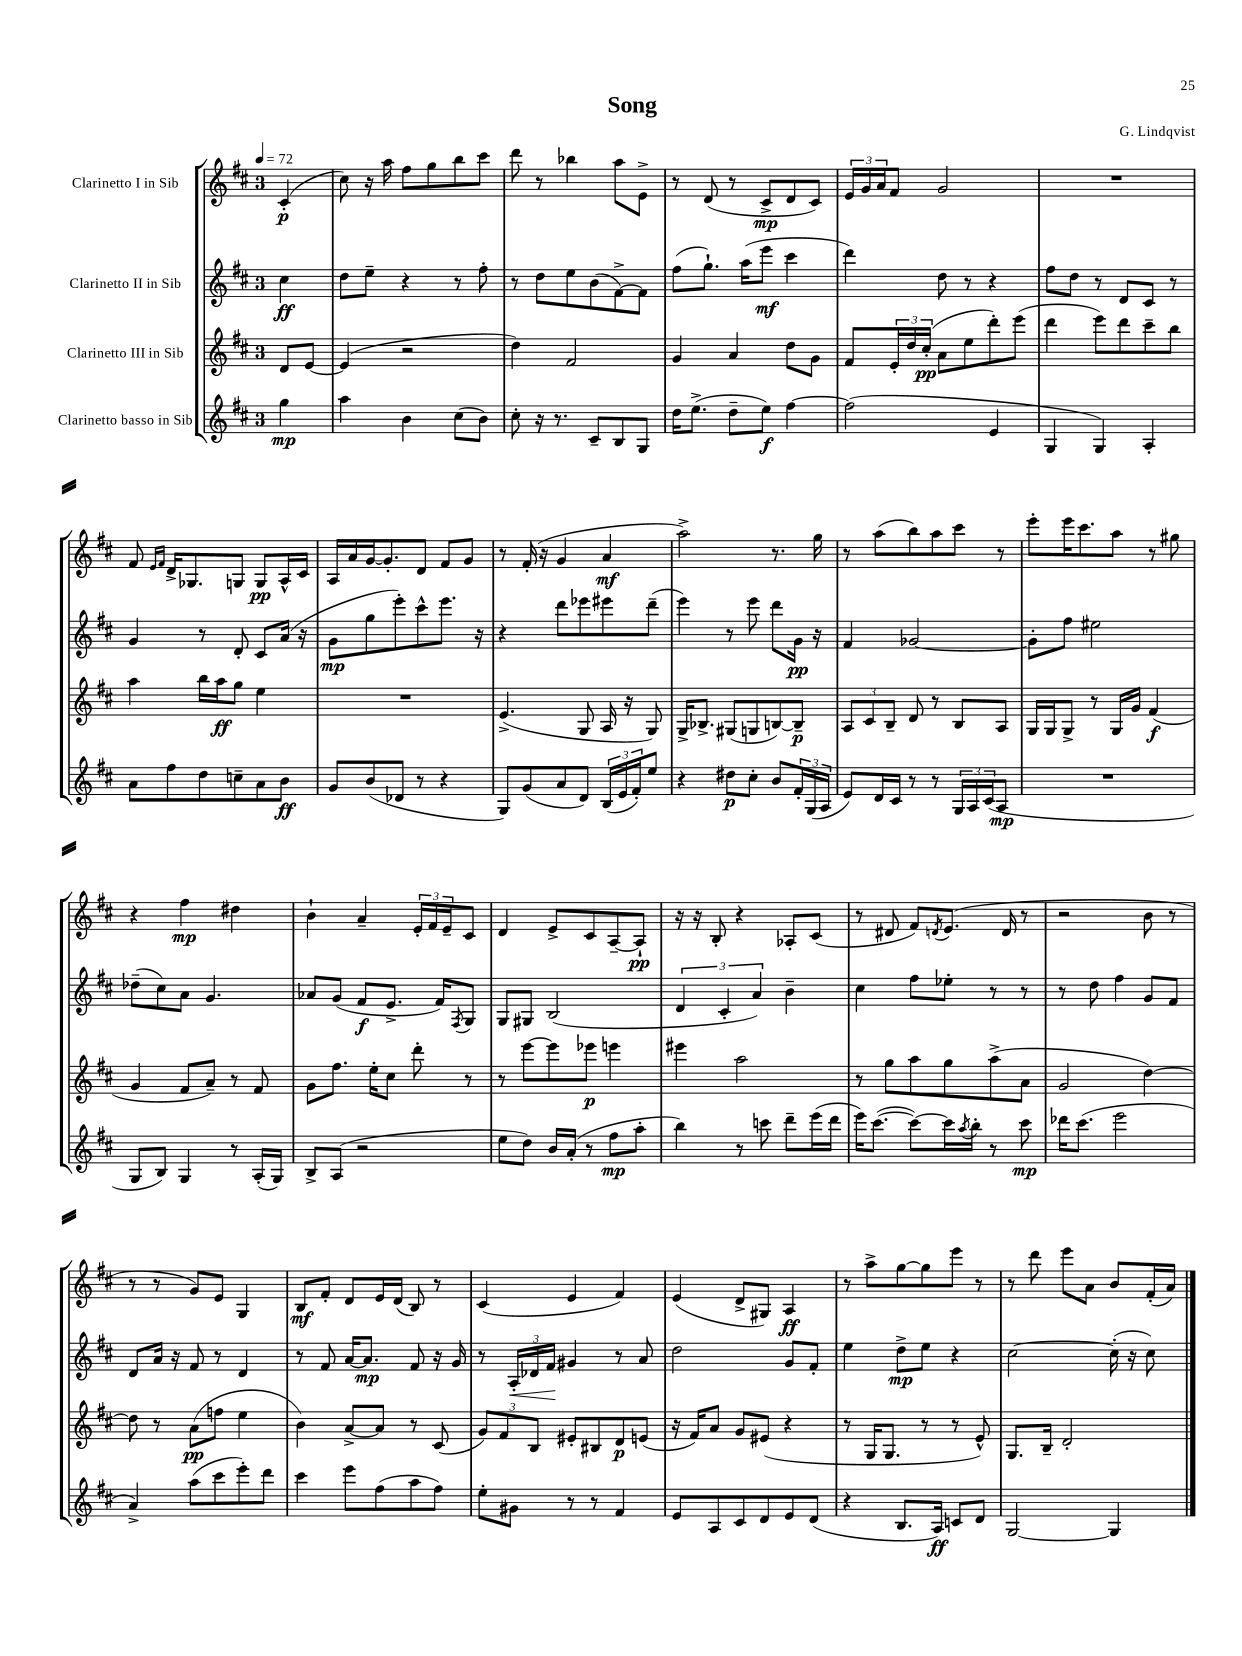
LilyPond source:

\header { title = "Song" composer = "G. Lindqvist" }
<<
\new StaffGroup <<
\new Staff = "s0" \with { instrumentName = "Clarinetto I in Sib" } {
    \clef treble \key d \major \once \override Staff.TimeSignature.style = #'single-digit \time 3/4 \partial 4 \tempo 4 = 72
    cis'4-.\p( |
    cis''8) r16 a''16 fis''8 g''8 b''8 cis'''8 |
    d'''8 r8 bes''4 a''8 e'8-> |
    r8 d'8( r8 cis'8->\mp d'8 cis'8) |
    \tuplet 3/2 { e'16 g'16 a'16 } fis'8 g'2 |
    R2. |
    fis'8 \grace { e'16 fis'16 } d'16-> ges8. g8 g8\pp a16-^ cis'16 |
    a16 a'16 g'16~ g'8.-. d'8 fis'8 g'8 |
    r8 fis'16-.( r16 g'4 a'4\mf |
    a''2->) r8. g''16 |
    r8 a''8( b''8) a''8 cis'''8 r8 |
    e'''8-. e'''16 cis'''8. a''8 r8 gis''8 |
    r4 fis''4\mp dis''4 |
    b'4-! a'4-- \tuplet 3/2 { e'16-. fis'16 e'16-- } cis'8 |
    d'4 e'8-> cis'8 a8~-- a8-!\pp |
    r16 r16 b8-. r4 aes8-. cis'8( |
    r8 dis'8 fis'8) \acciaccatura { d'8 } e'8.( d'16 r8 |
    r2 b'8 r8 |
    r8 r8 g'8) e'8 g4 |
    b8\mf fis'8-. d'8 e'16 d'16( b8) r8 |
    cis'4( e'4 fis'4) |
    e'4( d'8-> gis8) a4\ff |
    r8 a''8-> g''8~ g''8 e'''8 r8 |
    r8 d'''8 e'''8 a'8 b'8 fis'16-.( a'16) \bar "|." |
}
\new Staff = "s1" \with { instrumentName = "Clarinetto II in Sib" } {
    \clef treble \key d \major \once \override Staff.TimeSignature.style = #'single-digit \time 3/4 \partial 4
    cis''4\ff |
    d''8 e''8-- r4 r8 fis''8-. |
    r8 d''8 e''8 b'8( fis'8~->) fis'8 |
    fis''8( g''8.-!) a''16( e'''8\mf cis'''4 |
    d'''4) d''8 r8 r4 |
    fis''8 d''8 r8 d'8 cis'8 r8 |
    g'4 r8 d'8-. cis'8 a'16( r16 |
    g'8\mp g''8 e'''8-.) cis'''8-^ e'''8. r16 |
    r4 d'''8 ees'''8 eis'''8 d'''8--( |
    e'''4) r8 e'''8 d'''8 g'16\pp r16 |
    fis'4 ges'2~ |
    ges'8-. fis''8 eis''2 |
    des''8--( cis''8) a'8 g'4. |
    aes'8 g'8( fis'8\f e'8.-> fis'16) \acciaccatura { fis8 } g8 |
    g8 gis8 b2( |
    \tuplet 3/2 { d'4 cis'4-. a'4) } b'4-- |
    cis''4 fis''8 ees''8-. r8 r8 |
    r8 d''8 fis''4 g'8 fis'8 |
    d'8 a'16 r16 fis'8 r8 d'4 |
    r8 fis'8 a'16~ a'8.\mp fis'8 r16 g'16 |
    r8 \tuplet 3/2 { a16-.\< des'16 fis'16\! } gis'4 r8 a'8 |
    d''2 g'8 fis'8-. |
    e''4 d''8->\mp e''8 r4 |
    cis''2~ cis''16-.( r16 cis''8) \bar "|." |
}
\new Staff = "s2" \with { instrumentName = "Clarinetto III in Sib" } {
    \clef treble \key d \major \once \override Staff.TimeSignature.style = #'single-digit \time 3/4 \partial 4
    d'8 e'8~ |
    e'4( r2 |
    d''4) fis'2 |
    g'4 a'4 d''8 g'8 |
    fis'8 \tuplet 3/2 { e'16-. d''16 cis''16-.\pp( } a'8 e''8 d'''8-.) e'''8( |
    d'''4 e'''8) d'''8 cis'''8-- b''8 |
    a''4 b''16 a''16\ff g''8 e''4 |
    R2. |
    e'4.->( g8 a16 r16 g8) |
    g16-> bes8.-> gis8( g8 b8~) b8--\p |
    \tuplet 3/2 { a8 cis'8 b8-- } d'8 r8 b8 a8 |
    g16 g16 g8-> r8 g16 g'16 fis'4\f( |
    g'4 fis'8 a'8--) r8 fis'8 |
    g'8 fis''8. e''16-. cis''8 d'''8-. r8 |
    r8 e'''8~ e'''8 ees'''8\p e'''4 |
    eis'''4 a''2 |
    r8 g''8 a''8 g''8 a''8->( a'8 |
    g'2 d''4~) |
    d''8 r8 a'8\pp( f''8 e''4 |
    b'4) a'8~-> a'8 r8 cis'8( |
    \tuplet 3/2 { g'8) fis'8 b8 } eis'8-. bis8 d'8\p e'8( |
    r16 fis'16) a'8 g'8 eis'8( r4 |
    r8 g16 g8. r8 r8 e'8-^) |
    g8. b16-- d'2-. \bar "|." |
}
\new Staff = "s3" \with { instrumentName = "Clarinetto basso in Sib" } {
    \clef treble \key d \major \once \override Staff.TimeSignature.style = #'single-digit \time 3/4 \partial 4
    g''4\mp |
    a''4 b'4 cis''8( b'8) |
    cis''8-. r16 r8. cis'8-- b8 g8 |
    d''16 e''8.->( d''8-- e''8\f) fis''4~ |
    fis''2( e'4 |
    g4 g4) a4-. |
    a'8 fis''8 d''8 c''8-- a'8 b'8\ff |
    g'8 b'8( des'8 r8 r4 |
    g8) g'8( a'8 d'8) \tuplet 3/2 { b16( e'16 fis'16-.) } e''8 |
    r4 dis''8\p cis''8-. b'8 \tuplet 3/2 { fis'16-. g16( a16 } |
    e'8) d'16 cis'16 r8 r8 \tuplet 3/2 { g16 a16 cis'16( } a8\mp |
    R2. |
    g8 b8) g4 r8 a16-.( g16) |
    b8-> a8( r2 |
    e''8 d''8) b'16 a'16-.( r8 fis''8\mp a''8-. |
    b''4) r8 c'''8 d'''8-- e'''16( d'''16 |
    e'''16) cis'''8.~( cis'''8~) cis'''16 \acciaccatura { a''8 } b''16-. r8 cis'''8\mp |
    des'''16 cis'''8.( e'''2 |
    a'4->) a''8( cis'''8 e'''8-.) d'''8 |
    cis'''4 e'''8 fis''8( a''8 fis''8) |
    e''8-. gis'8 r8 r8 fis'4 |
    e'8 a8 cis'8 d'8 e'8 d'8( |
    r4 b8. a16\ff) c'8 d'8 |
    g2~ g4 \bar "|." |
}
>>
>>
\layout { \context { \Score \remove "Bar_number_engraver" } }
